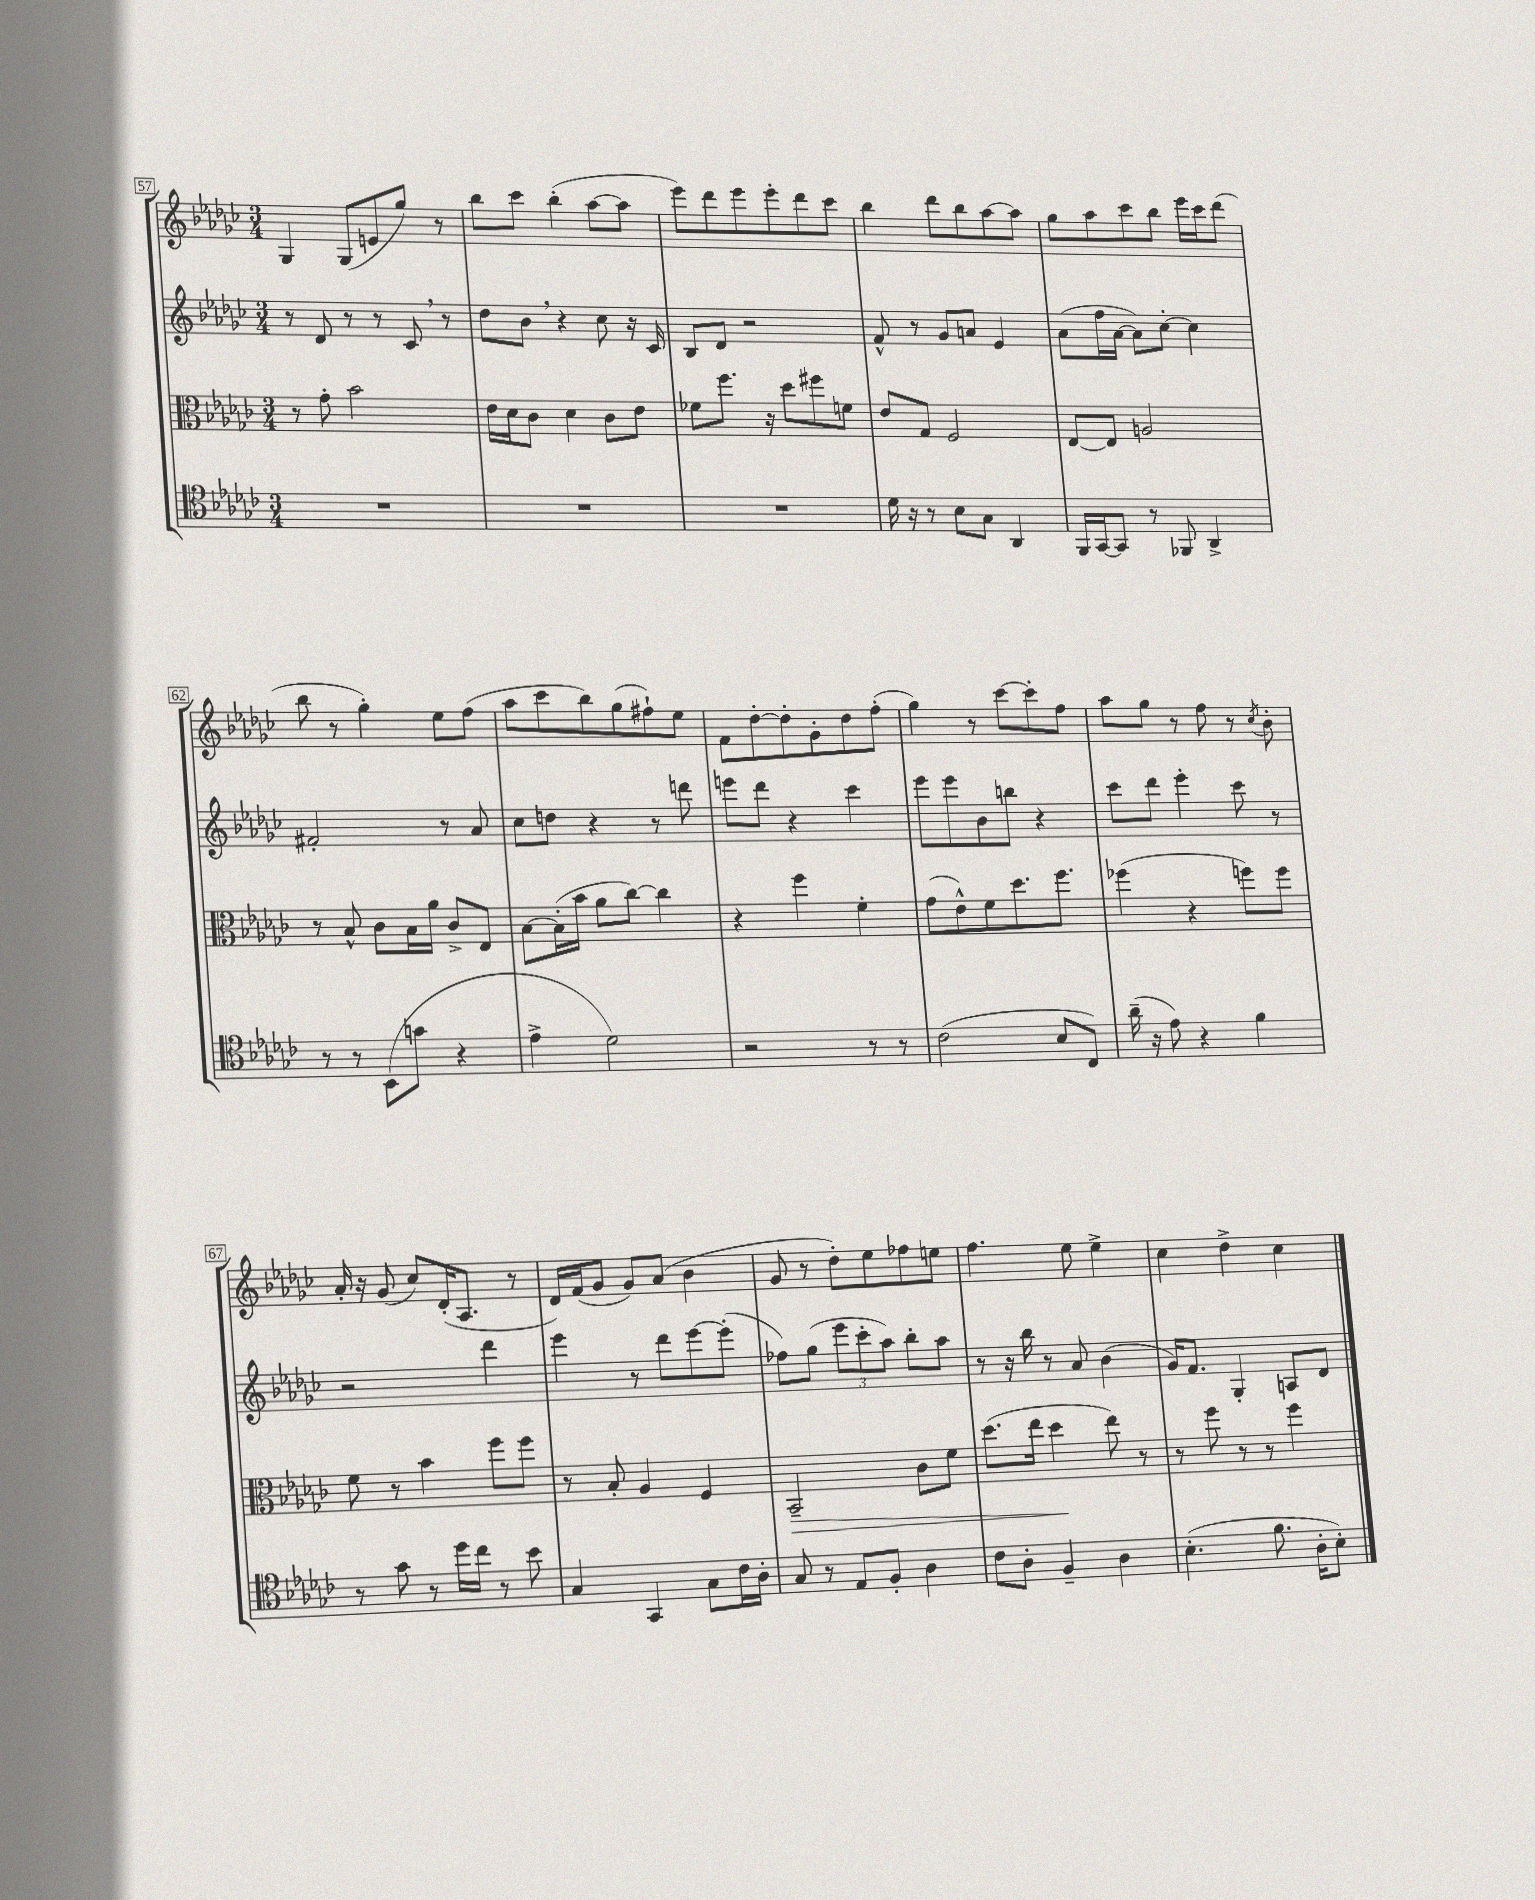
<<
\new StaffGroup <<
\new Staff = "s0" {
    \clef treble \key ges \major \numericTimeSignature \time 3/4
    ges4 ges8( e'8 ges''8) r8 |
    bes''8 ces'''8 bes''4-.( aes''8~ aes''8 |
    ees'''8) des'''8 ees'''8 ees'''8-. des'''8 ces'''8 |
    bes''4 des'''8 bes''8 aes''8~ aes''8 |
    ges''8 aes''8 ces'''8 bes''8 ees'''16 ces'''16 des'''8( |
    bes''8 r8 ges''4-.) ees''8 f''8( |
    aes''8 ces'''8 bes''8) ges''8( fis''8-!) ees''8 |
    f'8 des''8~-. des''8-. ges'8-. des''8 f''8-.( |
    ges''4) r8 ces'''8~ ces'''8-. f''8 |
    aes''8 ges''8 r8 f''8 r8 \acciaccatura { ces''8 } bes'8-. |
    aes'16-. r16 ges'8( ces''8) des'16-.( aes8. r8 |
    des'16) f'16( ges'8 ges'8) aes'8( bes'4 |
    ges'8 r8 des''8-.) ees''8 fes''8 e''8 |
    f''4. ees''8 ees''4-> |
    ces''4 des''4-> ces''4 \bar "|." |
}
\new Staff = "s1" {
    \clef treble \key ges \major \numericTimeSignature \time 3/4
    r8 des'8 r8 r8 ces'8 \breathe r8 |
    des''8 bes'8 \breathe r4 ces''8 r16 ces'16 |
    bes8 des'8 r2 |
    f'8-^ r8 ges'8 a'8 ees'4 |
    aes'8( f''16 aes'16~ aes'8) ces''8~-. ces''4 |
    fis'2-. r8 aes'8 |
    ces''8 d''8 r4 r8 d'''8 |
    e'''8 des'''8 r4 ces'''4 |
    ees'''8 ees'''8 bes'8 b''8 r4 |
    ces'''8 des'''8 ees'''4-. ces'''8 r8 |
    r2 des'''4 |
    ees'''4 r8 des'''8 ees'''8~ ees'''8-.( |
    fes''8) ges''8( \tuplet 3/2 { ees'''8 ces'''8-. aes''8) } bes''8-. aes''8 |
    r8 r16 bes''16 r8 aes'8 bes'4( |
    ges'16) f'8. ges4-. a8 des'8 \bar "|." |
}
\new Staff = "s2" {
    \clef alto \key ges \major \numericTimeSignature \time 3/4
    r8 ges'8-. bes'2 |
    ees'16 des'16 ces'8 des'4 ces'8 ees'8 |
    fes'8 f''8. r16 des''8 fis''8 f'8 |
    ees'8 ges8 f2 |
    ees8~ ees8 a2 |
    r8 bes8-^ ces'8 bes16 aes'16 ces'8-> ees8 |
    bes8~ bes16-.( bes'16 aes'8 ces''8~) ces''4 |
    r4 f''4 f'4-. |
    ges'8( ees'8-^) f'8 des''8. f''8. |
    fes''4( r4 f''8) f''8 |
    f'8 r8 bes'4 f''8 f''8 |
    r8 bes8-. aes4 f4 |
    bes,2--\> ces'8 f'8 |
    des''8.( ees''16 des''4\! ees''8) r8 |
    r8 f''8 r8 r8 f''4 \bar "|." |
}
\new Staff = "s3" {
    \clef tenor \key ges \major \numericTimeSignature \time 3/4
    R2. |
    R2. |
    R2. |
    des'16 r16 r8 bes8 ges8 aes,4 |
    f,16 ges,16~ ges,8 r8 fes,8 aes,4-> |
    r8 r8 bes,8( g'8 r4 |
    ees'4-> des'2) |
    r2 r8 r8 |
    ces'2( bes8 ces8) |
    aes'16--( r16 ees'8) r4 f'4 |
    r8 ges'8 r8 des''16 ces''16 r8 bes'8 |
    ges4 ges,4 ges8 ces'16 aes16-. |
    ges8 r8 ees8 f8-. aes4 |
    ces'8 aes8-. f4-- aes4 |
    bes4.-.( f'8. aes16-. bes8-.) \bar "|." |
}
>>
>>
\layout { \context { \Score currentBarNumber = #57 \override BarNumber.stencil = #(make-stencil-boxer 0.1 0.3 ly:text-interface::print) } }
